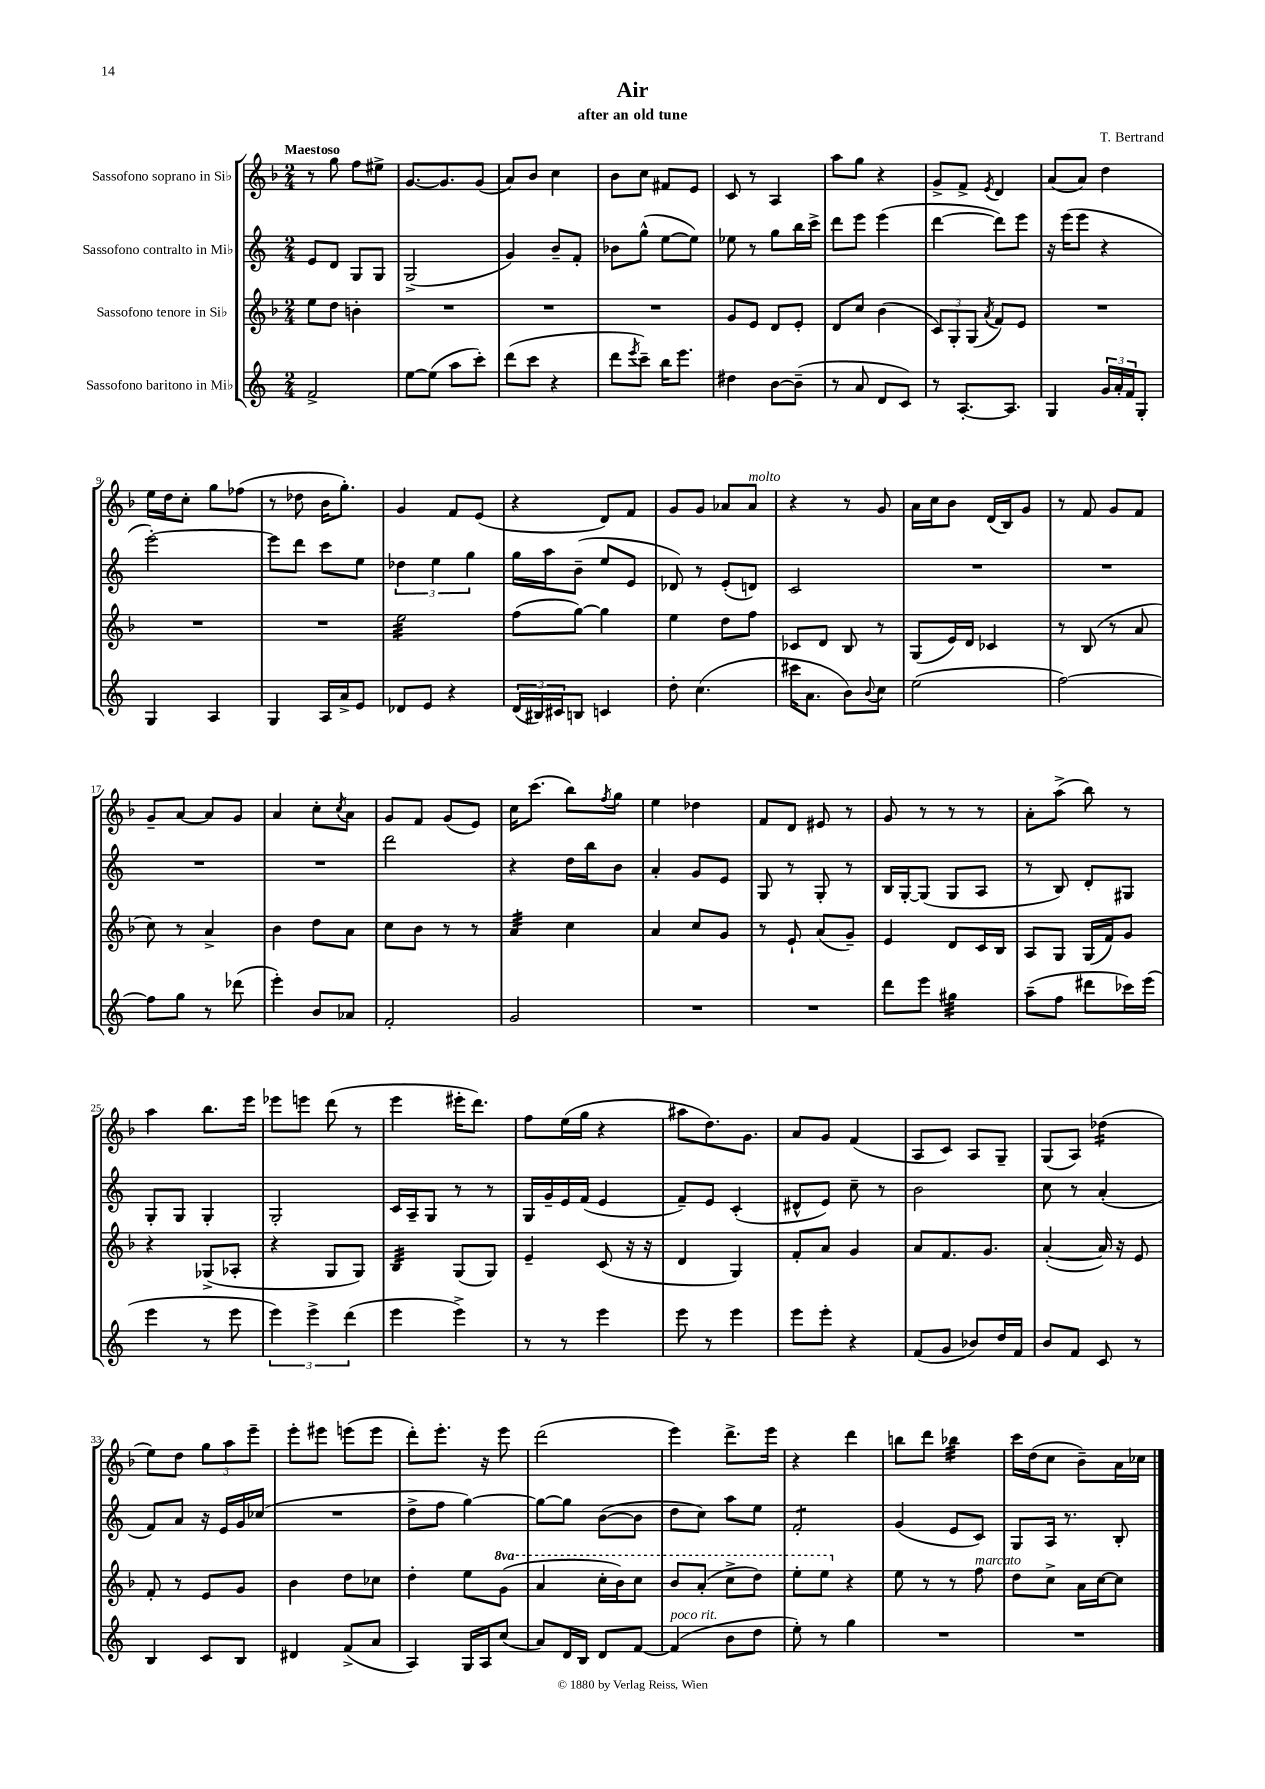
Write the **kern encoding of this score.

**kern	**kern	**kern	**kern
*staff4	*staff3	*staff2	*staff1
*clefG2	*clefG2	*clefG2	*clefG2
*k[]	*k[b-]	*k[]	*k[b-]
*M2/4	*M2/4	*M2/4	*M2/4
2f^	8ee	8e	8r
.	8dd	8d	8gg
.	4b'	8G	8ff
.	.	8G	8ee#^
=	=	=	=
[8ee	2r	(2G^	[8.g
(8ee]	.	.	.
.	.	.	8.g]
8aa	.	.	.
8ccc')	.	.	(8g
=	=	=	=
(8ddd	2r	4g)	8a)
8ccc	.	.	8b-
4r	.	8b~	4cc
.	.	8f'	.
=	=	=	=
8ddd	2r	8b-	8b-
8qeee	.	.	.
8ccc~)	.	(8gg^^	8cc
16bb	.	[8ee	8f#
8.eee	.	.	.
.	.	8ee])	8e
=	=	=	=
4dd#	8g	8ee-	8c
.	8e	8r	8r
[8b	8d	8gg	4A
(8b~]	8e'	16bb	.
.	.	16ccc^	.
=	=	=	=
8r	8d	8ddd	8aa
8a	8cc	8eee	8gg
8d	(4b-	(4eee	4r
8c)	.	.	.
=	=	=	=
8r	12c)	[4ddd	8g^
.	12G'	.	.
[8.A'	.	.	8f^
.	(12G	.	.
.	8qa	.	8qe
.	8f)	8ddd])	4d
8.A]	.	.	.
.	8e	8eee	.
=	=	=	=
4G	2r	16r	(8a
.	.	(16eee	.
.	.	8eee	8a)
24g	.	4r	4dd
24a'	.	.	.
24f	.	.	.
8G'	.	.	.
=	=	=	=
4G	2r	[2eee')	16ee
.	.	.	16dd
.	.	.	8cc'
4A	.	.	8gg
.	.	.	(8ff-
=	=	=	=
4G	2r	8eee]	8r
.	.	8ddd	8dd-
16A	.	8ccc	16b-
16a^	.	.	8.gg')
8e	.	8ee	.
=	=	=	=
8d-	2ee	6dd-	4g
8e	.	.	.
.	.	6ee	.
4r	.	.	8f
.	.	6gg	.
.	.	.	(8e
=	=	=	=
(24d	(8ff	16gg	4r
24B#)	.	.	.
.	.	16aa	.
24c#	.	.	.
8B	[8gg)	(8b~	.
4c	4gg]	8ee	8d)
.	.	8e	8f
=	=	=	=
8dd'	4ee	8d-)	8g
(4.cc	.	8r	8g
.	8dd	(8e'	8a-
.	8ff	8d)	8a-
=	=	=	=
16ccc#	8c-	2c	4r
8.a	.	.	.
.	8d	.	.
8b)	8B-	.	8r
8qqb	.	.	.
8cc	8r	.	8g
=	=	=	=
(2ee	(8G	2r	16a
.	.	.	16cc
.	16e)	.	8b-
.	16d	.	.
.	4c-	.	(16d
.	.	.	16B-)
.	.	.	8g
=	=	=	=
[2ff)	8r	2r	8r
.	(8B-	.	8f
.	8r	.	8g
.	8a	.	8f
=	=	=	=
8ff]	8cc)	2r	8g~
8gg	8r	.	[8a
8r	4a^	.	8a]
(8ddd-	.	.	8g
=	=	=	=
4eee')	4b-	2r	4a
8b	8dd	.	8cc'
.	.	.	8qcc
8a-	8a	.	8a
=	=	=	=
2f'	8cc	2ddd	8g
.	8b-	.	8f
.	8r	.	(8g
.	8r	.	8e)
=	=	=	=
2g	4a	4r	16cc
.	.	.	(8.ccc
.	4cc	16dd	8bb-)
.	.	16bb	.
.	.	.	8qff
.	.	8b	8gg
=	=	=	=
2r	4a	4a'	4ee
.	8cc	8g	4dd-
.	8g	8e	.
=	=	=	=
2r	8r	8G	8f
.	8e`	8r	8d
.	(8a	8G'	8e#
.	8g~)	8r	8r
=	=	=	=
8ddd	4e	16B	8g
.	.	[16G'	.
8eee	.	(8G]	8r
4gg#	8d	8G	8r
.	16c	8A	8r
.	16B-	.	.
=	=	=	=
(8aa~	8A	8r	8a'
8ff	8G	8B)	(8aa^
8ddd#	(16G	8d'	8bb-)
.	16f)	.	.
16ccc-)	8g	8G#	8r
(16eee	.	.	.
=	=	=	=
4eee	4r	8G'	4aa
.	.	8G	.
8r	(8G-^	4G'	8.bb-
8eee	8A-'	.	.
.	.	.	16eee
=	=	=	=
6eee)	4r	2G'	8eee-
.	.	.	8eee
6eee^	.	.	.
.	8G	.	(8ddd
(6ddd	.	.	.
.	8G)	.	8r
=	=	=	=
4eee	4B-	16c	4eee
.	.	16A~	.
.	.	8G	.
4eee^)	(8G	8r	16eee#'
.	.	.	8.ddd)
.	8G)	8r	.
=	=	=	=
8r	4e~	16G	8ff
.	.	16g~	.
8r	.	16e	(16ee
.	.	(16f	16gg
4eee	(8c	4e	4r
.	16r	.	.
.	16r	.	.
=	=	=	=
8eee	4d	8f~)	8aa#
8r	.	8e	8.dd)
4eee	4G)	(4c'	.
.	.	.	8.g
=	=	=	=
8eee	8f'	8d#^^	8a
8eee'	8a	8e)	8g
4r	4g	8cc~	(4f
.	.	8r	.
=	=	=	=
(8f	8a	2b	8A
8g	8.f	.	8c)
8b-)	.	.	8A
.	8.g	.	.
16dd	.	.	8G~
16f	.	.	.
=	=	=	=
8b	([4a'	8cc	(8G
8f	.	8r	8A)
8c	16a])	(4a'	(4dd-
.	16r	.	.
8r	8e	.	.
=	=	=	=
4B	8f'	8f)	8ee)
.	8r	8a	8dd
8c	8e	16r	12gg
.	.	16e	.
.	.	.	12aa
8B	8g	16g	.
.	.	.	12eee~
.	.	(16cc-	.
=	=	=	=
4d#	4b-	2r	8eee'
.	.	.	8eee#
(8f^	8dd	.	(8eee
8a	8cc-	.	8eee
=	=	=	=
4A)	4dd'	8dd^	8ddd')
.	.	8ff	8.eee'
16G	8ee	[4gg)	.
16A	.	.	16r
(8cc	(8gg	.	8eee
=	=	=	=
8a)	4aa	8gg_	(2ddd
16d	.	8gg]	.
16B	.	.	.
8d	16ccc'	([8b	.
.	16bb-)	.	.
[8f	8ccc	8b]	.
=	=	=	=
(4f]	8bb-	8dd	4eee)
.	(8aa'	8cc)	.
8b	8ccc^	8aa	8.ddd^
8dd	8ddd)	8ee	.
.	.	.	16eee
=	=	=	=
8ee')	8eee'	2f'	4r
8r	8eee	.	.
4gg	4r	.	4ddd
=	=	=	=
2r	8ee	(4g	8bb
.	8r	.	8ddd
.	8r	8e	4bb-
.	8ff	8c)	.
=	=	=	=
2r	8dd	8G	16ccc
.	.	.	(16dd
.	8cc^	16A	8cc
.	.	8.r	.
.	16a	.	8b-~)
.	[16cc	.	.
.	8cc]	8B'	16a
.	.	.	16cc-
==	==	==	==
*-	*-	*-	*-
